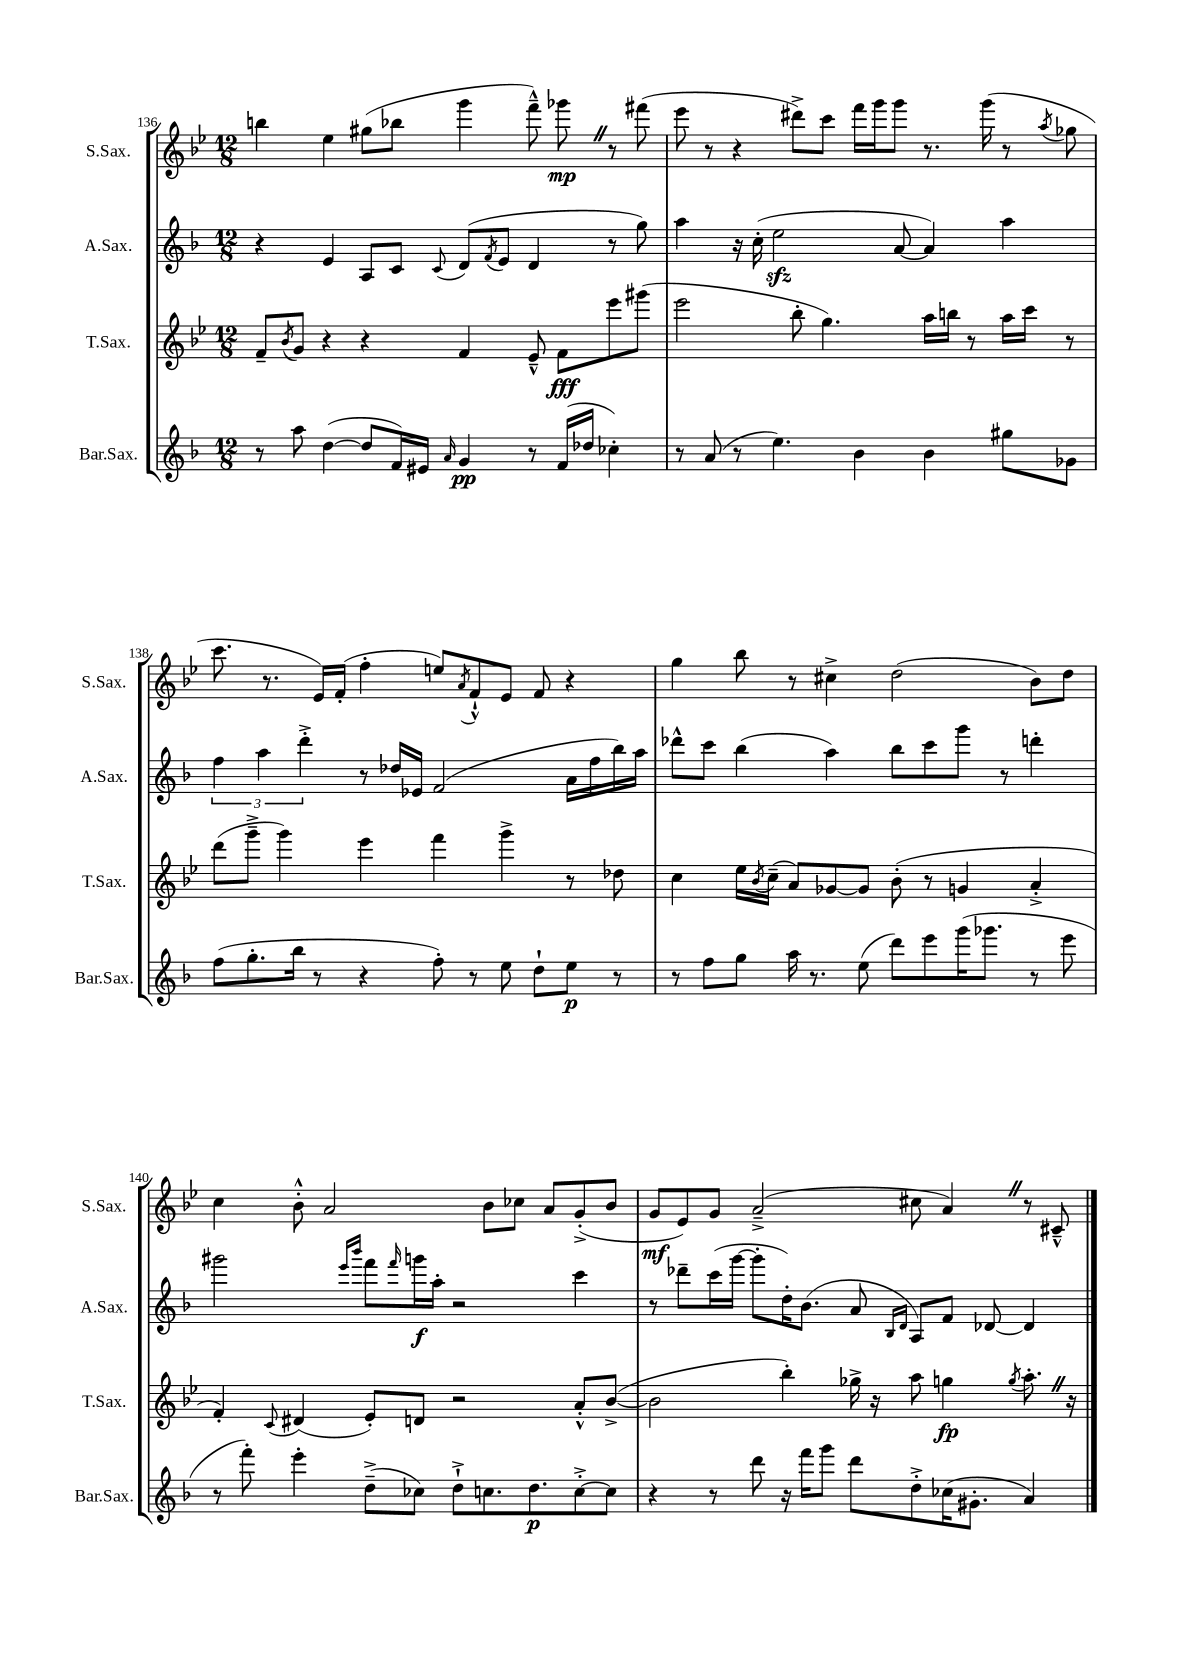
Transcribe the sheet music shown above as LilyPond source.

<<
\new StaffGroup <<
\new Staff = "s0" \with { instrumentName = "S.Sax." shortInstrumentName = "S.Sax." } {
    \clef treble \key bes \major \numericTimeSignature \time 12/8
    b''4 ees''4 gis''8( bes''8 g'''4 f'''8---^) ges'''8\mp \once \override BreathingSign.text = \markup { \musicglyph "scripts.caesura.straight" } \breathe r8 fis'''8( |
    ees'''8 r8 r4 dis'''8->) c'''8 f'''16 g'''16 g'''8 r8. g'''16( r8 \acciaccatura { a''8 } ges''8 |
    c'''8. r8. ees'16) f'16-.( f''4-. e''8) \acciaccatura { a'8 } f'8-!-^ ees'8 f'8 r4 |
    g''4 bes''8 r8 cis''4-> d''2( bes'8) d''8 |
    c''4 bes'8-.-^ a'2 bes'8 ces''8 a'8 g'8-.->( bes'8 |
    g'8\mf ees'8) g'8 a'2--->( cis''8 a'4) \once \override BreathingSign.text = \markup { \musicglyph "scripts.caesura.straight" } \breathe r8 cis'8---^ \bar "|." |
}
\new Staff = "s1" \with { instrumentName = "A.Sax." shortInstrumentName = "A.Sax." } {
    \clef treble \key f \major \numericTimeSignature \time 12/8
    r4 e'4 a8 c'8 \appoggiatura { c'8 } d'8( \acciaccatura { f'8 } e'8 d'4 r8 g''8) |
    a''4 r16 c''16-.( e''2\sfz a'8~ a'4) a''4 |
    \tuplet 3/2 { f''4 a''4 d'''4-.-> } r8 des''16 ees'16 f'2( a'16 f''16 bes''16) a''16 |
    des'''8-^ c'''8 bes''4( a''4) bes''8 c'''8 g'''8 r8 d'''4-. |
    gis'''2 \grace { e'''16 bes'''16 } f'''8 \grace { f'''16 } g'''16\f a''16-. r2 c'''4 |
    r8 des'''8-- c'''16( g'''16~ g'''8-. d''16-.) bes'8.( a'8 \grace { bes16 d'16 } a8) f'8 des'8~ des'4 \bar "|." |
}
\new Staff = "s2" \with { instrumentName = "T.Sax." shortInstrumentName = "T.Sax." } {
    \clef treble \key bes \major \numericTimeSignature \time 12/8
    f'8-- \acciaccatura { bes'8 } g'8 r4 r4 f'4 ees'8---^ f'8\fff ees'''8 gis'''8( |
    ees'''2 bes''8-. g''4.) a''16 b''16 r8 a''16 c'''16 r8 |
    d'''8( g'''8---> g'''4) ees'''4 f'''4 g'''4-> r8 des''8 |
    c''4 ees''16 \acciaccatura { bes'8 } c''16--( a'8) ges'8~ ges'8 bes'8-.( r8 g'4 a'4-.-> |
    f'4-.) \appoggiatura { c'8 } dis'4( ees'8-.) d'8 r2 a'8-.-^ bes'8~->( |
    bes'2 bes''4-.) ges''16-> r16 a''8 g''4\fp \acciaccatura { g''8 } a''8.-. \once \override BreathingSign.text = \markup { \musicglyph "scripts.caesura.straight" } \breathe r16 \bar "|." |
}
\new Staff = "s3" \with { instrumentName = "Bar.Sax." shortInstrumentName = "Bar.Sax." } {
    \clef treble \key f \major \numericTimeSignature \time 12/8
    r8 a''8 d''4~( d''8 f'16) eis'16 \grace { a'16 } g'4\pp r8 f'16( des''16 ces''4-.) |
    r8 a'8( r8 e''4.) bes'4 bes'4 gis''8 ges'8 |
    f''8( g''8.-. bes''16 r8 r4 f''8-.) r8 e''8 d''8-! e''8\p r8 |
    r8 f''8 g''8 a''16 r8. e''8( d'''8) e'''8 g'''16( ges'''8. r8 e'''8 |
    r8 f'''8-.) e'''4-. d''8--->( ces''8) d''8-!-> c''8. d''8.\p c''8~-.-> c''8 |
    r4 r8 d'''8 r16 f'''16 g'''8 d'''8 d''8-.-> ces''16( gis'8.-. a'4) \bar "|." |
}
>>
>>
\layout { \context { \Score currentBarNumber = #136 } }
